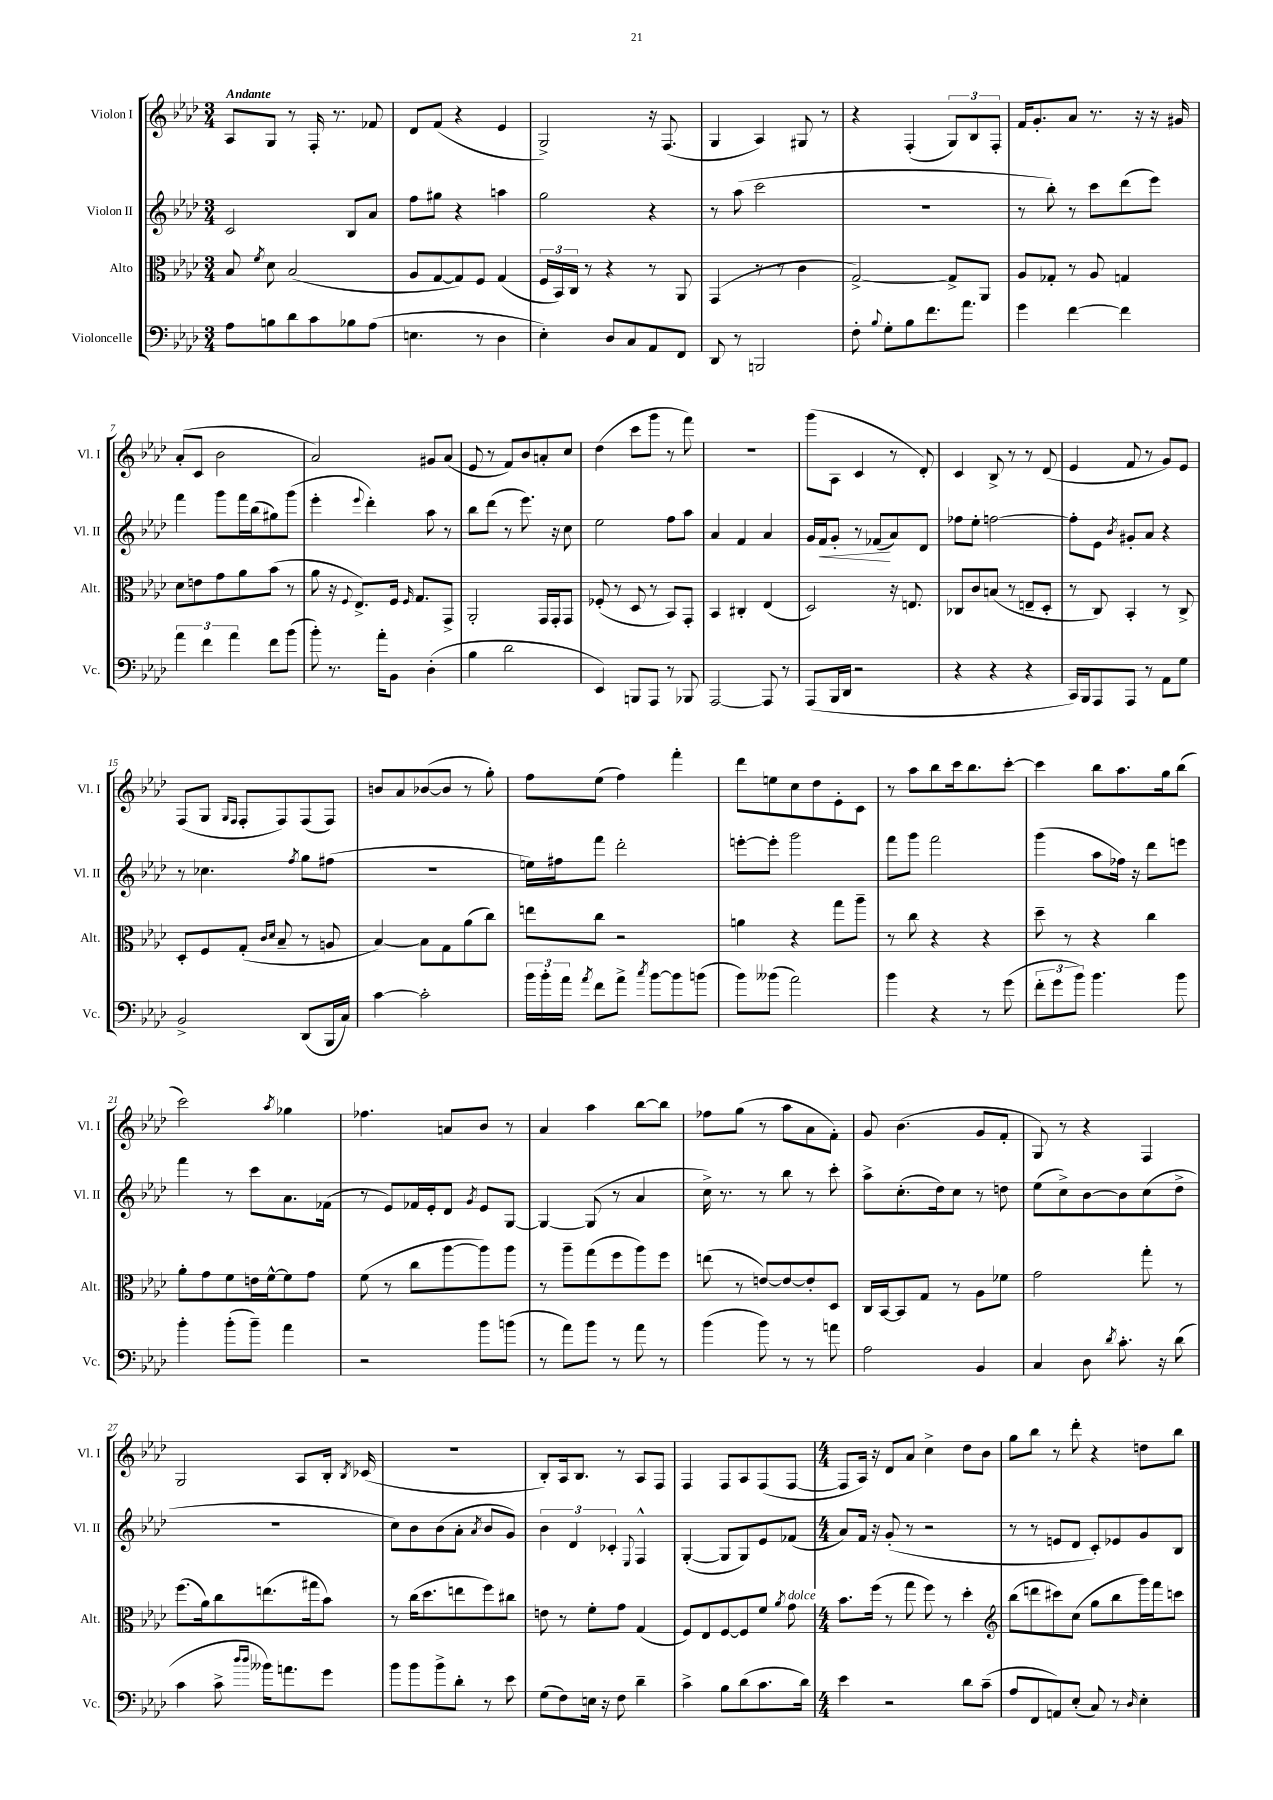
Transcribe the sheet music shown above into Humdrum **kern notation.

**kern	**kern	**kern	**dynam	**kern
*part4	*part3	*part2	*part2	*part1
*staff4	*staff3	*staff2	*staff2	*staff1
*I"Violoncelle	*I"Alto	*I"Violon II	*	*I"Violon I
*I'Vc.	*I'Alt.	*I'Vl. II	*	*I'Vl. I
*clefF4	*clefC3	*clefG2	*	*clefG2
*k[b-e-a-d-]	*k[b-e-a-d-]	*k[b-e-a-d-]	*	*k[b-e-a-d-]
*M3/4	*M3/4	*M3/4	*	*M3/4
=1	=1	=1	=1	=1
!	!	!	!	!LO:TX:a:B:t=Andante
8A-\L	8B-/	2c/	.	8A-/L
.	8qf/	.	.	.
8Bn\	8d-\	.	.	8G/J
8d-\	(2B-/	.	.	8r
8c\	.	.	.	16F'/
.	.	.	.	8.r
8B-X\	.	8B-/L	.	.
(8A-\J	.	8a-/J	.	8f-X/
=2	=2	=2	=2	=2
4.En\	8A-/L	8ff\L	.	8d-/L
.	[8G/	8gg#X\J	.	(8f/J
.	8G/])	4r	.	4r
8r	8F/J	.	.	.
4D-\	(4G/	4aan\	.	4e-/
=3	=3	=3	=3	=3
4E-'\)	24F/LL	2gg\	.	2G^/)
.	24BB-/)	.	.	.
.	24C/JJ	.	.	.
.	8r	.	.	.
8D-/L	4r	.	.	.
8C/	.	.	.	.
8AA-/	8r	4r	.	16r
.	.	.	.	(8.F/
8FF/J	8AA-/	.	.	.
=4	=4	=4	=4	=4
8DD-/	(4GG/	8r	.	4G/
8r	.	(8aa-\	.	.
2BBBn/	8r	2ccc\	.	4A-/)
.	8r	.	.	.
.	4c\	.	.	8G#X/
.	.	.	.	8r
=5	=5	=5	=5	=5
8F'\	[2G^/)	2.r	.	4r
8qqB-/	.	.	.	.
8G'\L	.	.	.	.
8B-\	.	.	.	(4F'/
8.f\	.	.	.	.
.	8G^/L]	.	.	12G/L)
8.a-\J	.	.	.	.
.	.	.	.	12B-/
.	8AA-/J	.	.	.
.	.	.	.	12F'/J
=6	=6	=6	=6	=6
4g\	8A-/L	8r	.	16f/KL
.	.	.	.	8.g'/
.	8G-X'/J	8bb-'\)	.	.
[4f\	8r	8r	.	8a-/J
.	8A-/	8ccc\L	.	8.r
4f\]	4Gn/	(8ddd-\	.	.
.	.	.	.	16r
.	.	8eee-\J)	.	16r
.	.	.	.	16g#X/
!!LO:LB:g=z
=7	=7	=7	=7	=7
6a-\	8d-\L	4fff\	.	(8a-'/L
.	8en\	.	.	8c/J
6f\	.	.	.	.
.	8g\	8ggg\L	.	2b-\
6a-\	.	.	.	.
.	8a-\	16fff\L	.	.
.	.	(16bb-\J	.	.
8f\L	(8b-\J	8gg#X\)	.	.
(8b-\J	8r	(8ggg\J	.	.
=8	=8	=8	=8	=8
8b-'\)	8a-\	4eee-'\	.	2a-/)
8.r	16r	.	.	.
.	8qqF/	.	.	.
.	8.E-^/L)	.	.	.
.	.	8qqeee-/	.	.
.	.	4ddd-'\)	.	.
16a-'\KL	.	.	.	.
8BB-\J	16F/Jk	.	.	.
.	16qqF/	.	.	.
.	8.G/L	.	.	.
(4D-'\	.	8aa-\	.	8g#X/L
.	8GG^/J	8r	.	(8a-/J
=9	=9	=9	=9	=9
4B-\	2AA-'/	8bb-\L	.	8e-/
.	.	(8ddd-\J	.	8r
2d-\	.	8r	.	8f/L)
.	.	8.eee-\)	.	8b-/
.	16GG/LL	.	.	8an'/
.	16GG'/J	16r	.	.
.	8GG/J	8cc\	.	8cc/J
=10	=10	=10	=10	=10
4EE-/)	(8F-X'/	2ee-\	.	(4dd-\
.	8r	.	.	.
8BBBn/L	8D-/	.	.	8ccc\L
8AAA-/J	8r	.	.	8ggg\J
8r	8BB-/L)	8ff\L	.	8r
8BBB-X/	8GG'/J	8aa-\J	.	8fff\)
=11	=11	=11	=11	=11
[2AAA-/	4BB-/	4a-/	.	2.r
.	4C#X'/	4f/	.	.
8AAA-/]	(4E-/	4a-/	.	.
8r	.	.	.	.
=12	=12	=12	=12	=12
(8AAA-/L	2D-/)	16g/LL	.	(8ggg\L
!	!	!	!LO:HP:b	!
.	.	16f/J	<	.
16BBB-/L	.	8g'/J	.	8A-\J
16DD-/JJ	.	.	.	.
2r	.	8r	.	4c/
.	.	(8f-X/L	.	.
.	16r	8a-/)	[	8r
.	8.En/	.	.	.
.	.	8d-/J	.	8d-'/)
=13	=13	=13	=13	=13
4r	8C-X/L	8ff-X\L	.	4c/
.	8c/	8ee-'\J	.	.
4r	(8Bn/J	[2ffn\	.	8B-^/
.	8r	.	.	8r
4r	8En~/L	.	.	8r
.	8D-'/J	.	.	(8d-/
=14	=14	=14	=14	=14
16CC/LL)	8r	8ff'\L]	.	4e-/
16BBB-/J	.	.	.	.
8AAA-/	8C/)	8e-\J	.	.
.	.	8qb-/	.	.
8AAA-/J	4BB-'/	8g#X'/L	.	8f/
8r	.	8a-/J	.	8r
8AA-\L	8r	4r	.	8g/L)
8G\J	8C^/	.	.	8e-/J
!!LO:LB:g=z
=15	=15	=15	=15	=15
2BB-^/	8D-'/L	8r	.	(8F/L
.	8F/	4.cc-X\	.	8G/J
.	.	.	.	16qqG/LL
.	.	.	.	16qqF/JJ
.	(8G'/J	.	.	8F'/L
.	16qqc/LL	.	.	.
.	16qqd-/JJ	.	.	.
.	8B-~/	.	.	8F/)
.	.	8qff/	.	.
(8DD-/L	8r	8gg\L	.	(8F/
16BBB-/L	8An/	(8ff#X\J	.	8F/J)
16C/JJ)	.	.	.	.
=16	=16	=16	=16	=16
[4c\	[4B-/)	2.r	.	8bn/L
.	.	.	.	8a-/
2c'\]	8B-\L]	.	.	([8b-X/
.	8G\	.	.	8b-/J]
.	(8a-\	.	.	8r
.	8cc\J)	.	.	8gg'\)
=17	=17	=17	=17	=17
24b-\LL	8een\L	16een\LL)	.	8ff\L
24b-'\	.	.	.	.
.	.	16ff#X\J	.	.
24a-\JJ	.	.	.	.
8qa-/	.	.	.	.
8f\L	8cc\J	8fff\J	.	(8ee-\J
8a-^\J	2r	2ddd-'\	.	4ff\)
8qcc/	.	.	.	.
[8b-\L	.	.	.	.
8b-\]	.	.	.	4fff'\
(8bn\J	.	.	.	.
=18	=18	=18	=18	=18
8b-\L)	4an\	[8eeen'\L	.	8ddd-\L
(8b--X\J	.	8eee'\J]	.	8een\
2a-\)	4r	2ggg\	.	8cc\
.	.	.	.	8dd-\
.	8gg\L	.	.	8e-'\
.	8aa-~\J	.	.	8c\J
=19	=19	=19	=19	=19
4b-\	8r	8fff\L	.	8r
.	8cc\	8ggg\J	.	8aa-\L
4r	4r	2fff\	.	8bb-\
.	.	.	.	16ccc\k
.	.	.	.	8.bb-\
8r	4r	.	.	.
(8g\	.	.	.	[8ccc'\J
=20	=20	=20	=20	=20
12f'\L	8dd-~\	(4ggg\	.	4ccc\]
12g\	.	.	.	.
.	8r	.	.	.
12b-\J)	.	.	.	.
4.b-\	4r	8aa-\L	.	8bb-\L
.	.	16ff-X\Jk)	.	8.aa-\
.	.	16r	.	.
.	4cc\	8ddd-\L	.	.
.	.	.	.	16gg\k
8b-\	.	8eeen\J	.	(8bb-\J
!!LO:LB:g=z
=21	=21	=21	=21	=21
4b-'\	8a-'\L	4fff\	.	2ccc\)
.	8g\	.	.	.
(8b-'\L	8f\	8r	.	.
8b-~\J)	16en\L	8ccc\L	.	.
.	[16f^^\J	.	.	.
.	.	.	.	8qaa-/
4a-\	8f\]	8.a-\	.	4gg-X\
.	8g\J	.	.	.
.	.	(16f-X\Jk	.	.
=22	=22	=22	=22	=22
2r	(8f\	8r	.	4.ff-X\
.	8r	8e-/L)	.	.
.	8cc\L	16f-X/L	.	.
.	.	16e-'/J	.	.
.	[8aa-\	8d-/J	.	8an/L
.	.	8qg/	.	.
8b-\L	8aa-\])	8e-/L	.	8b-/J
(8bn\J	8aa-\J	[8G/J	.	8r
=23	=23	=23	=23	=23
8r	8r	4G/_	.	4a-/
8a-\L)	8aa-~\L	.	.	.
8b-\J	(8gg\	(8G/]	.	4aa-\
8r	8ff\	8r	.	.
8a-\	8aa-\)	4a-/	.	[8bb-\L
8r	8ff\J	.	.	8bb-\J]
=24	=24	=24	=24	=24
(4b-\	(8een\	16cc^\)	.	8ff-X\L
.	.	8.r	.	.
.	8r	.	.	(8gg\J
8b-\)	[8en/L)	8r	.	8r
8r	8e/_	8bb-\	.	8aa-\L
8r	8e'/]	8r	.	8a-\
8an\	8D-/J	8ccc'\	.	8f'\J)
=25	=25	=25	=25	=25
2A-\	16C/LL	8aa-^\L	.	8g/
.	[16BB-/J	.	.	.
.	8BB-/]	(8.cc'\	.	(4.b-\
.	8G/J	.	.	.
.	.	16dd-\k)	.	.
.	8r	8cc\J	.	.
4BB-/	8A-\L	8r	.	8g/L
.	8f-X\J	8ddn\	.	8f'/J
=26	=26	=26	=26	=26
4C/	2g\	(8ee-\L	.	8G/)
.	.	8cc^\)	.	8r
8D-\	.	[8b-\	.	4r
8qd-/	.	.	.	.
8.c'\	.	8b-\]	.	.
.	8gg'\	(8cc\	.	4F/
16r	.	.	.	.
(8d-\	8r	8dd-^\J	.	.
!!LO:LB:g=z
=27	=27	=27	=27	=27
4c\	(8.ff\L	2.r	.	2G/
.	16a-\k)	.	.	.
8c^\	8cc\	.	.	.
16qqdd-/LL	.	.	.	.
16qqdd-/JJ	.	.	.	.
16b--X\KL)	(8.een\	.	.	.
8.an\	.	.	.	.
.	.	.	.	8A-/L
.	16gg#X\k	.	.	.
8g\J	8b-\J)	.	.	16B-'/Jk
.	.	.	.	8qB-/
.	.	.	.	(16c-X/
=28	=28	=28	=28	=28
8b-\L	8r	8cc\L)	.	2.r
8b-\	(16cc\KL	8b-\	.	.
.	8.dd-\	.	.	.
8b-^\	.	(8b-\	.	.
8d-'\J	8een\	8a-'\J	.	.
.	.	8qa-/	.	.
8r	8ff\)	8b-/L	.	.
8e-\	8cc#X\J	8g/J)	.	.
=29	=29	=29	=29	=29
(8G\L	8en\	6b-\	.	8B-'/L)
8F\)	8r	.	.	16A-/k
.	.	6d-/	.	.
.	.	.	.	8.B-/J
16En\Jk	8f'\L	.	.	.
16r	.	.	.	.
.	.	6c-X'/	.	.
8F\	8g\J	.	.	8r
.	.	8qqE-/	.	.
4d-~\	(4G/	4F^^/	.	8A-/L
.	.	.	.	8F/J
=30	=30	=30	=30	=30
4c^\	8F/L)	([4G'/	.	4F/
.	8E-/	.	.	.
8B-\L	[8F/	8G/L]	.	8F/L
(8d-\	8F/]	8G/)	.	8A-/
8.c\	8f/J	8e-/	.	(8F/
.	8qa-/	.	.	.
!	!LO:TX:a:i:t=dolce	!	!	!
.	8g\	(8f-X/J	.	[8F/J
16d-\Jk)	.	.	.	.
=31	=31	=31	=31	=31
*M4/4	*M4/4	*M4/4	*	*M4/4
4e-\	8.b-\L	8a-/L)	.	8F/L]
.	.	16f/Jk	.	16A-/Jk)
.	(16ff\Jk	16r	.	16r
2r	8r	(8g'/	.	8d-/L
.	8gg\	8r	.	8a-/J
.	8ff\)	2r	.	4cc^\
.	8r	.	.	.
8d-\L	4dd-'\	.	.	8dd-\L
(8c~\J	.	.	.	8b-\J
=32	=32	=32	=32	=32
*	*clefG2	*	*	*
8A-/L	(8bb-\L	8r	.	8gg\L
8FF/	8dddn\	8r	.	8bb-\J
8AAn/)	8ccc#X\)	8en/L	.	8r
(8E-'/J	(8cc\J	8d-/J	.	8ddd-'\
8C/)	8gg\L	8c'/L)	.	4r
8r	8bb-\	8e-X/	.	.
16qqD-/	.	.	.	.
4E-'\	16ggg\L)	8g/	.	8ddn\L
.	16fff\J	.	.	.
.	8cccn\J	8B-/J	.	8bb-\J
==	==	==	==	==
*-	*-	*-	*-	*-
